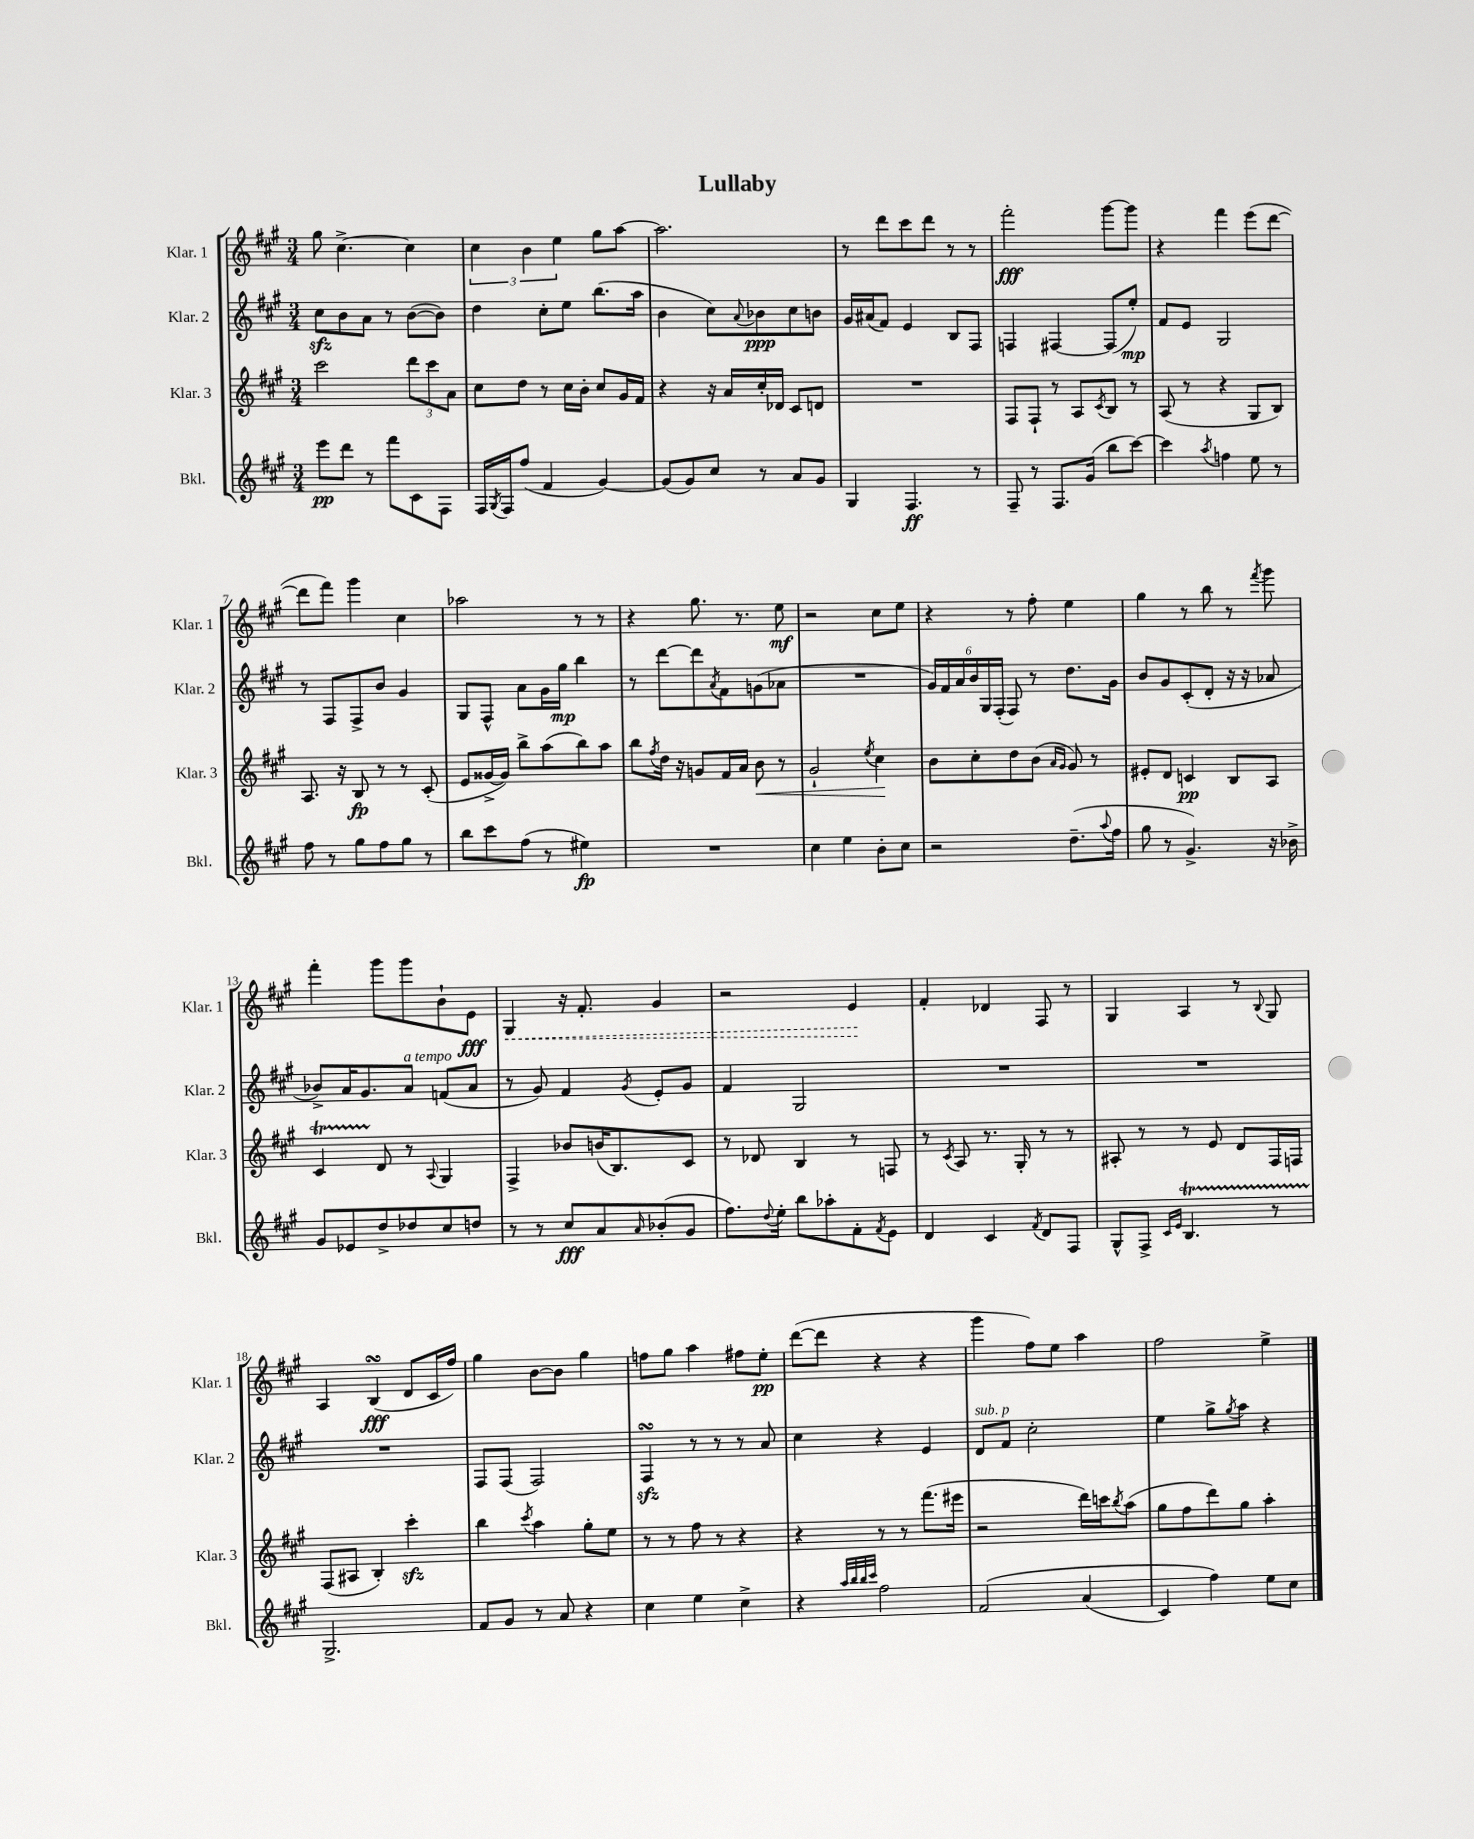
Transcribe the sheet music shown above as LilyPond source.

\header { title = "Lullaby" }
<<
\new StaffGroup <<
\new Staff = "s0" \with { instrumentName = "Klar. 1" shortInstrumentName = "Klar. 1" } {
    \clef treble \key a \major \numericTimeSignature \time 3/4
    gis''8 cis''4.~-> cis''4 |
    \tuplet 3/2 { cis''4 b'4 e''4 } gis''8 a''8~ |
    a''2. |
    r8 d'''8 cis'''8 d'''8 r8 r8 |
    fis'''2-.\fff gis'''8~ gis'''8 |
    r4 fis'''4 e'''8( d'''8~ |
    d'''8 fis'''8) gis'''4 cis''4 |
    aes''2 r8 r8 |
    r4 gis''8. r8. e''8\mf |
    r2 cis''8 e''8 |
    r4 r8 fis''8-. e''4 |
    gis''4 r8 b''8 r8 \acciaccatura { fis'''8 } gis'''8 |
    fis'''4-. gis'''8 gis'''8 b'8-! e'8\fff |
    \once \override Hairpin.style = #'dashed-line gis4\< r16 fis'8.-. gis'4 |
    r2 e'4\! |
    fis'4-. des'4 fis8 r8 |
    gis4 a4 r8 \appoggiatura { b8 } gis8 |
    a4 b4\turn\fff( d'8 cis'16 fis''16) |
    gis''4 b'8~ b'8 gis''4 |
    f''8 gis''8 a''4 fis''8 e''8-.\pp |
    d'''8~( d'''8 r4 r4 |
    gis'''4 fis''8) e''8 a''4 |
    fis''2 e''4-> \bar "|." |
}
\new Staff = "s1" \with { instrumentName = "Klar. 2" shortInstrumentName = "Klar. 2" } {
    \clef treble \key a \major \numericTimeSignature \time 3/4
    cis''8\sfz b'8 a'8 r8 b'8~( b'8) |
    d''4 cis''8-. e''8 b''8.( a''16 |
    b'4 cis''8) \appoggiatura { a'8 } bes'8\ppp cis''8 b'8 |
    gis'16 ais'16( fis'8) e'4 b8 fis8 |
    f4 fis4~ fis8( e''8-.\mp) |
    fis'8 e'8 gis2 |
    r8 fis8 fis8-> b'8 gis'4 |
    gis8 fis8-^ a'8 gis'16 gis''16\mp b''4 |
    r8 d'''8~ d'''8 \acciaccatura { a'8 } fis'8 g'8( aes'8 |
    R2. |
    \tuplet 6/4 { gis'16) fis'16 a'16 b'16 gis16 fis16-.( } fis8) r8 d''8. gis'16 |
    b'8 gis'8 cis'8-.( d'8-. r16 r16 aes'8 |
    bes'8->) a'16 gis'8. a'8^\markup { \italic "a tempo" } f'8( a'8 |
    r8 gis'8) fis'4 \acciaccatura { gis'8 } e'8-. gis'8 |
    fis'4 gis2 |
    R2. |
    R2. |
    R2. |
    fis8 fis8( fis2) |
    fis4\turn\sfz r8 r8 r8 a'8 |
    cis''4 r4 e'4 |
    d'8^\markup { \italic "sub. p" } fis'8 cis''2-. |
    e''4 gis''8-> \acciaccatura { gis''8 } a''8 r4 \bar "|." |
}
\new Staff = "s2" \with { instrumentName = "Klar. 3" shortInstrumentName = "Klar. 3" } {
    \clef treble \key a \major \numericTimeSignature \time 3/4
    cis'''2 \tuplet 3/2 { d'''8 cis'''8 a'8 } |
    cis''8 d''8 r8 cis''16 b'16-. cis''8 gis'16 fis'16 |
    r4 r16 a'16 cis''16-. des'16 cis'8 d'8 |
    R2. |
    fis8 fis8-! r8 a8 \acciaccatura { cis'8 } b8 r8 |
    a8( r8 r4 gis8 b8) |
    a8. r16 b8\fp r8 r8 cis'8-.( |
    e'8 gisis'16~-> gisis'16) b''8-> a''8( b''8) a''8 |
    b''8 \acciaccatura { fis''8 } d''16 r16 g'8 fis'16 a'16 b'8\< r8 |
    gis'2-! \acciaccatura { e''8 } cis''4\! |
    b'8 cis''8-. d''8 b'8( \grace { a'16 gis'16 } gis'8) r8 |
    eis'8-. d'8 c'4\pp b8 a8 |
    cis'4\startTrillSpan d'8\stopTrillSpan r8 \appoggiatura { a8 } gis4 |
    fis4-> bes'8 b'16( b8.) cis'8 |
    r8 des'8 b4 r8 f8 |
    r8 \acciaccatura { cis'8 } a8 r8. gis16-. r8 r8 |
    ais8-. r8 r8 e'8 d'8 fis16 f16 |
    fis8( ais8 b4-.) cis'''4-.\sfz |
    b''4 \acciaccatura { cis'''8 } a''4 gis''8-. e''8 |
    r8 r8 fis''8 r8 r4 |
    r4 r8 r8 fis'''8.( eis'''16 |
    r2 d'''16) c'''16 \acciaccatura { b''8 } a''8( |
    gis''8 fis''8 d'''8) gis''8 a''4-. \bar "|." |
}
\new Staff = "s3" \with { instrumentName = "Bkl." shortInstrumentName = "Bkl." } {
    \clef treble \key a \major \numericTimeSignature \time 3/4
    e'''8\pp d'''8 r8 fis'''8 cis'8 fis8 |
    fis16 \acciaccatura { gis8 } fis16 fis''8( fis'4 gis'4~) |
    gis'8( gis'8) cis''8 r8 a'8 gis'8 |
    gis4 fis4.\ff r8 |
    fis8-- r8 fis8. gis'16( b''8 cis'''8~) |
    cis'''4 \acciaccatura { a''8 } f''4 e''8 r8 |
    fis''8 r8 gis''8 fis''8 gis''8 r8 |
    b''8 cis'''8 fis''8( r8 eis''4\fp) |
    R2. |
    cis''4 e''4 b'8-. cis''8 |
    r2 d''8.--( \appoggiatura { a''8 } fis''16 |
    gis''8 r8 gis'4.->) r16 bes'16-> |
    gis'8 ees'8 d''8-> des''8 cis''8 d''8 |
    r8 r8 cis''8\fff a'8 \grace { a'16 } bes'8-.( gis'8 |
    fis''8.) \appoggiatura { d''8 } e''16-. b''8 aes''8-. fis'8-. \acciaccatura { fis'8 } e'8 |
    d'4 cis'4 \acciaccatura { fis'8 } d'8 fis8 |
    gis8-^ fis8-> \grace { cis'16 e'16 } b4.\startTrillSpan r8 |
    gis2.->\stopTrillSpan |
    fis'8 gis'8 r8 a'8 r4 |
    cis''4 e''4 cis''4-> |
    r4 \grace { a''32 b''32 b''32 cis'''32 } fis''2 |
    fis'2\( a'4( |
    cis'4) fis''4\) e''8 cis''8 \bar "|." |
}
>>
>>
